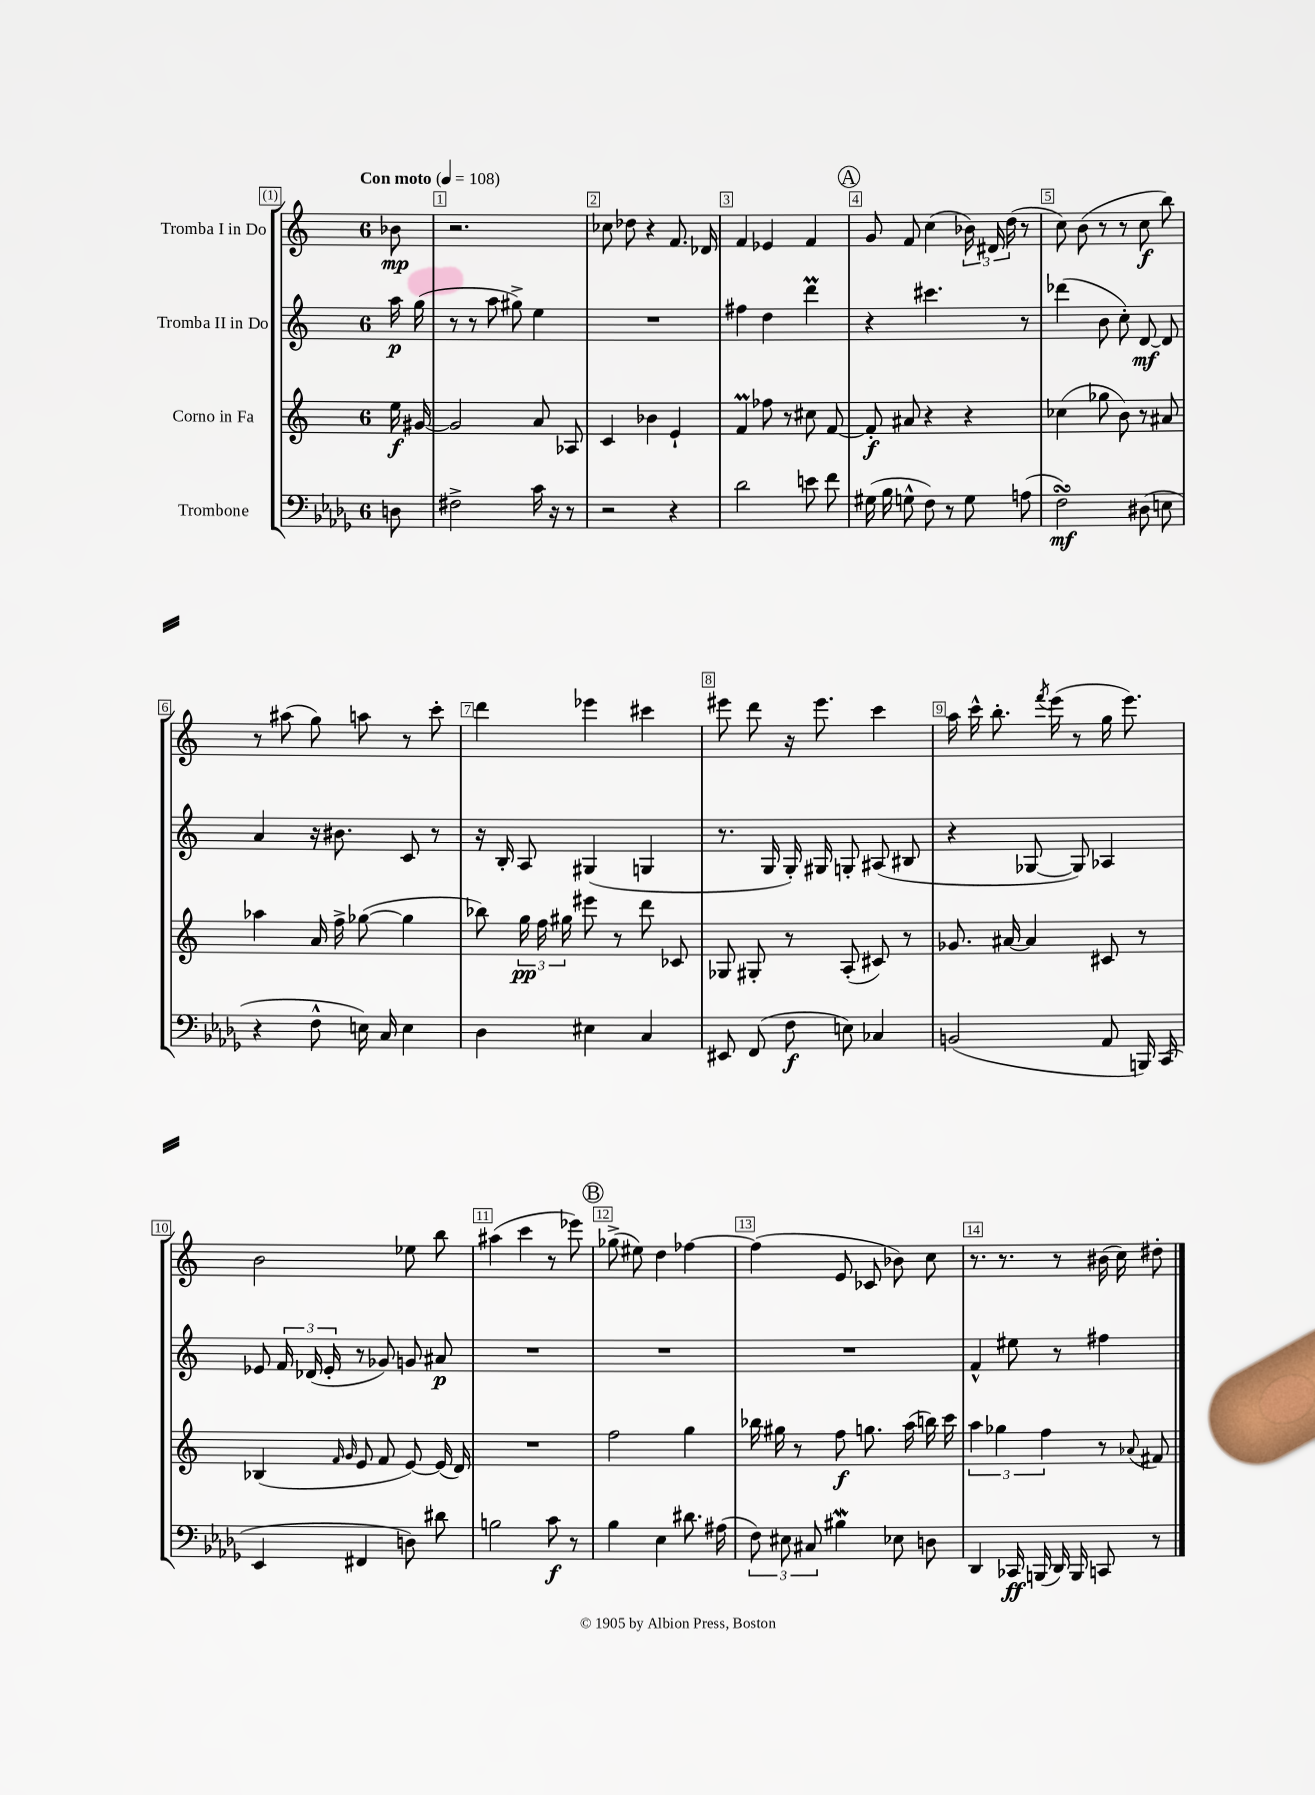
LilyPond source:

<<
\new StaffGroup <<
\new Staff = "s0" \with { instrumentName = "Tromba I in Do" } {
    \clef treble \key c \major \once \override Staff.TimeSignature.style = #'single-digit \time 6/8 \partial 8 \tempo "Con moto" 4 = 108
    \autoBeamOff bes'8\mp |
    r2. |
    ces''8 des''8 r4 f'8. des'16 |
    f'4 ees'4 f'4 |
    \mark \markup { \circle "A" } g'8 f'8 c''4( \tuplet 3/2 { bes'16) dis'16 d''16( } r8 |
    c''8) b'8( r8 r8 c''8\f b''8) |
    r8 ais''8( g''8) a''8 r8 c'''8-. |
    d'''4 ees'''4 cis'''4 |
    eis'''8 d'''8 r16 eis'''8. c'''4 |
    a''16 c'''16-^ b''8.-. \acciaccatura { f'''8 } e'''16( r8 g''16 e'''8.) |
    b'2 ees''8 b''8 |
    ais''4( c'''4 r8 ees'''8) |
    \mark \markup { \circle "B" } ges''8->( eis''8) d''4 fes''4~ |
    fes''4( e'8 ces'8 bes'8) c''8 |
    r8. r8. r8 bis'16( c''16) dis''8-. \bar "|." |
}
\new Staff = "s1" \with { instrumentName = "Tromba II in Do" } {
    \clef treble \key c \major \once \override Staff.TimeSignature.style = #'single-digit \time 6/8 \partial 8
    \autoBeamOff a''16\p g''16( |
    r8 r8 a''8 gis''8->) e''4 |
    R2. |
    fis''4 d''4 d'''4\prall |
    \mark \markup { \circle "A" } r4 cis'''4. r8 |
    des'''4( b'8 c''8-.) d'8~\mf d'8 |
    a'4 r16 bis'8. c'8 r8 |
    r16 b16-. a8 gis4( g4 |
    r8. g16 g16-.) gis16 g8-. ais8( bis8 |
    r4 ges8~ ges8) aes4 |
    ees'8 \tuplet 3/2 { f'16 des'16( ees'16-. } r8 ges'8) g'8 ais'8\p |
    R2. |
    \mark \markup { \circle "B" } R2. |
    R2. |
    f'4-^ eis''8 r8 fis''4 \bar "|." |
}
\new Staff = "s2" \with { instrumentName = "Corno in Fa" } {
    \clef treble \key c \major \once \override Staff.TimeSignature.style = #'single-digit \time 6/8 \partial 8
    \autoBeamOff e''16\f gis'16~ |
    gis'2 a'8 aes8 |
    c'4 bes'4 e'4-! |
    f'4\prall fes''8 r8 cis''8 f'8~ |
    \mark \markup { \circle "A" } f'8-.\f ais'8 r4 r4 |
    ces''4( ges''8 b'8) r8 ais'8 |
    aes''4 a'16 f''16-> ges''8~( ges''4 |
    bes''8) \tuplet 3/2 { g''16\pp f''16 gis''16 } eis'''8 r8 d'''8 ces'8 |
    ges8 gis8-. r8 a8-.( cis'8) r8 |
    ges'8. ais'16~ ais'4 cis'8 r8 |
    bes4( \grace { f'16 g'16 } e'8 f'8 e'8~) e'16( d'16) |
    R2. |
    \mark \markup { \circle "B" } f''2 g''4 |
    bes''16 gis''16 r8 f''8\f g''8. a''16( b''16) c'''16 |
    \tuplet 3/2 { a''4 ges''4 f''4 } r8 \appoggiatura { aes'8 } fis'8 \bar "|." |
}
\new Staff = "s3" \with { instrumentName = "Trombone" } {
    \clef bass \key des \major \once \override Staff.TimeSignature.style = #'single-digit \time 6/8 \partial 8
    \autoBeamOff d8 |
    fis2-> c'16 r16 r8 |
    r2 r4 |
    des'2 e'8 f'8 |
    \mark \markup { \circle "A" } gis16( bes16 g8-^ f8) r8 g8 a8( |
    f2\turn\mf) dis8( e8 |
    r4 f8-^ e16) c16 e4 |
    des4 eis4 c4 |
    eis,8 f,8( f8\f e8) ces4 |
    b,2( aes,8 b,,16) c,16( |
    ees,4 fis,4 d8) dis'8 |
    b2 c'8\f r8 |
    \mark \markup { \circle "B" } bes4 ees4 dis'8. ais16( |
    \tuplet 3/2 { f8) eis8 cis8 } bis4\mordent ees8 d8 |
    des,4 ces,16\ff b,,16( des,16) b,,16 c,8 r8 \bar "|." |
}
>>
>>
\layout { \context { \Score \override BarNumber.break-visibility = ##(#f #t #t) barNumberVisibility = #all-bar-numbers-visible \override BarNumber.stencil = #(make-stencil-boxer 0.1 0.3 ly:text-interface::print) } }
